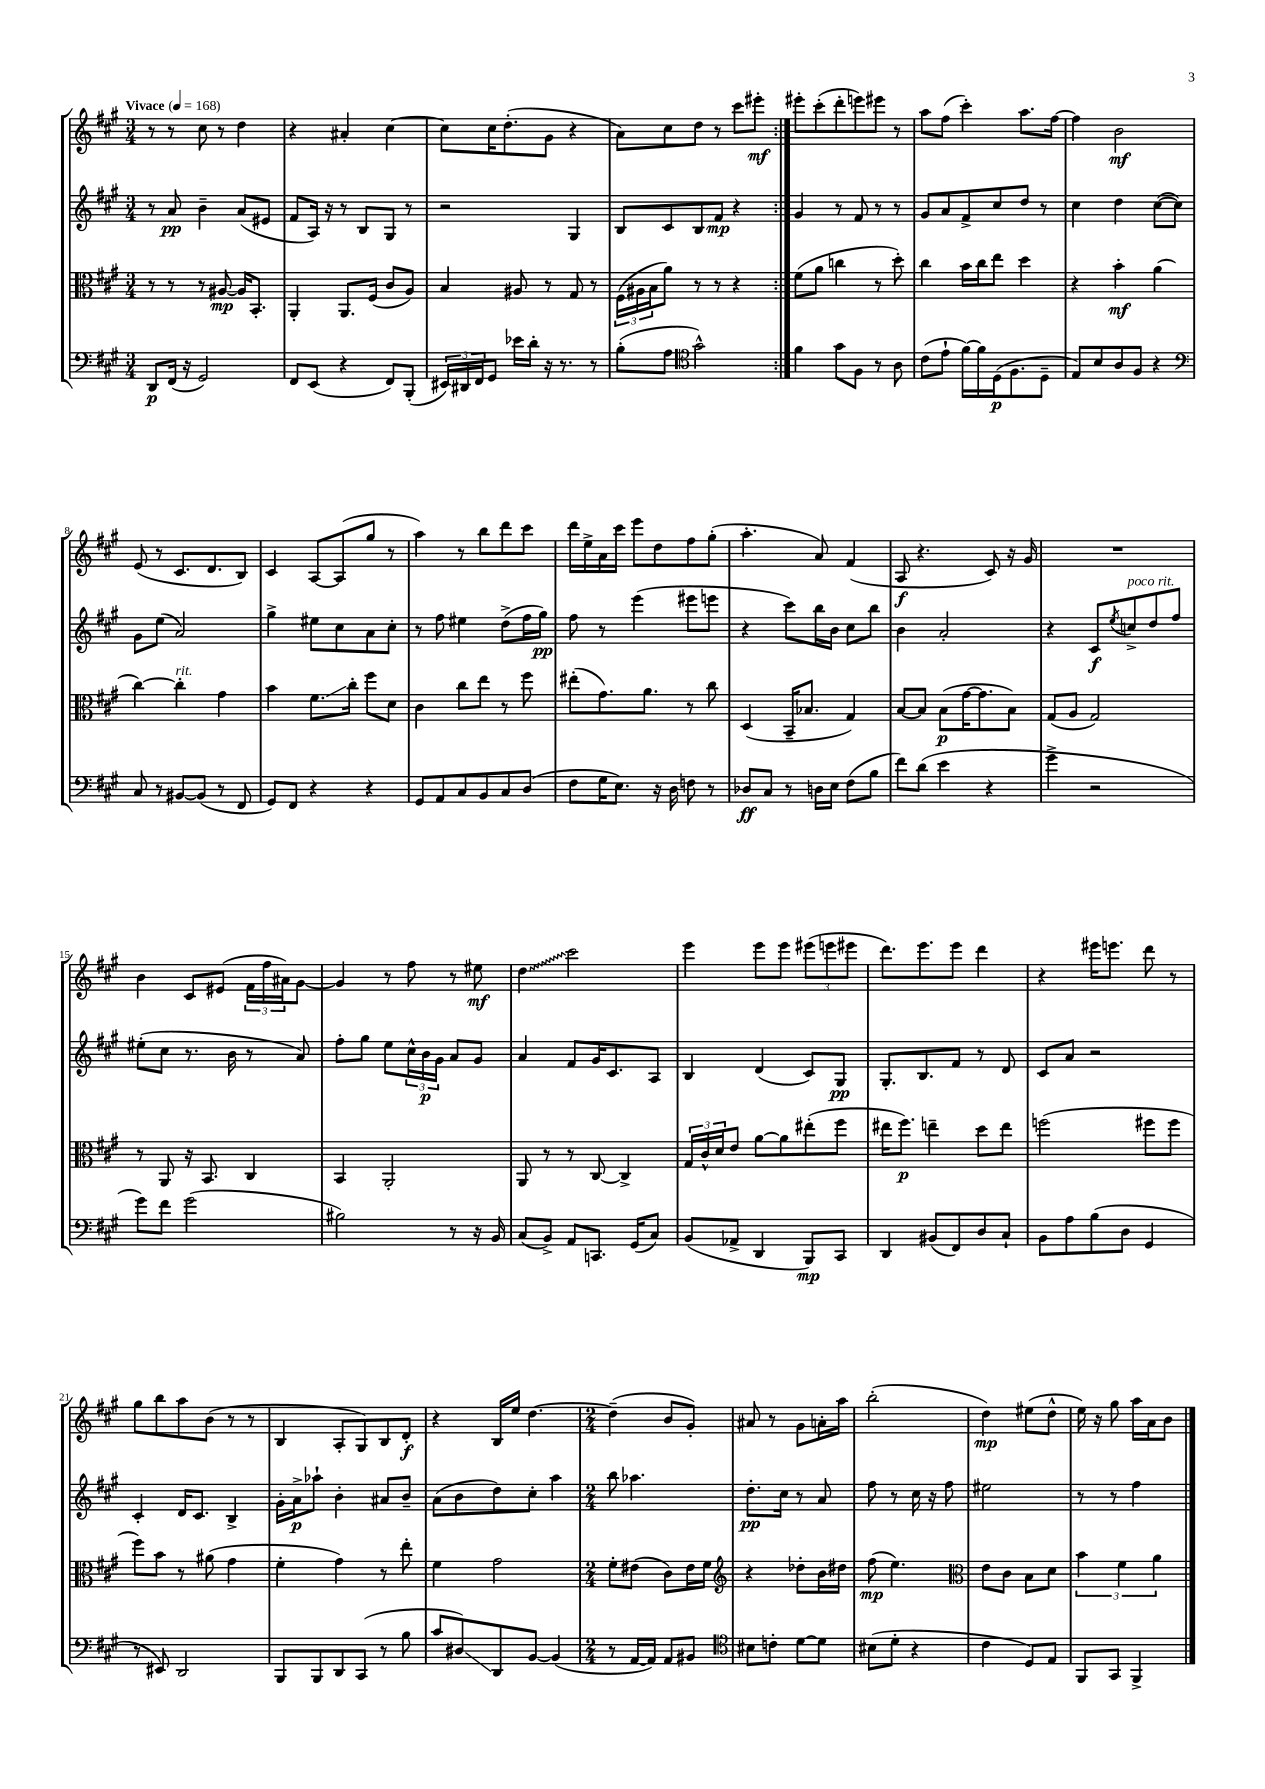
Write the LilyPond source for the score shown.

<<
\new StaffGroup <<
\new Staff = "s0" {
    \clef treble \key a \major \numericTimeSignature \time 3/4 \tempo "Vivace" 4 = 168
    \repeat volta 2 { r8 r8 cis''8 r8 d''4 |
    r4 ais'4-. cis''4~ |
    cis''8 cis''16 d''8.-.( gis'8 r4 |
    a'8) cis''8 d''8 r8 cis'''8 eis'''8-.\mf | }
    eis'''8-. cis'''8-.( d'''8-. e'''8) eis'''8 r8 |
    a''8 fis''8( cis'''4-.) a''8. fis''16~ |
    fis''4 b'2\mf |
    e'8( r8 cis'8. d'8. b8) |
    cis'4 a8~ a8( gis''8 r8 |
    a''4) r8 b''8 d'''8 cis'''8 |
    d'''16 e''16-> a'16 cis'''16 e'''8 d''8 fis''8 gis''8-.( |
    a''4.-. a'8) fis'4( |
    a8\f r4. cis'8) r16 gis'16 |
    R2. |
    b'4 cis'8 eis'8( \tuplet 3/2 { fis'16 fis''16 ais'16) } gis'8~ |
    gis'4 r8 fis''8 r8 eis''8\mf |
    \once \override Glissando.style = #'zigzag d''4\glissando cis'''2 |
    e'''4 e'''8 e'''8 \tuplet 3/2 { eis'''8( e'''8 eis'''8 } |
    d'''8.) e'''8. e'''8 d'''4 |
    r4 eis'''16 e'''8. d'''8 r8 |
    gis''8 b''8 a''8 b'8( r8 r8 |
    b4 a8-. gis8) b8 d'8-.\f |
    r4 b16 e''16 d''4.~ |
    \numericTimeSignature \time 2/4 d''4--( b'8 gis'8-.) |
    ais'8 r8 gis'8 a'16-. a''16 |
    b''2-.( |
    d''4\mp) eis''8( d''8-^ |
    e''16) r16 gis''8 a''16 a'16 b'8 \bar "|." |
}
\new Staff = "s1" {
    \clef treble \key a \major \numericTimeSignature \time 3/4
    \repeat volta 2 { r8 a'8\pp b'4-- a'8( eis'8 |
    fis'8 a16) r16 r8 b8 gis8 r8 |
    r2 gis4 |
    b8 cis'8 b8 fis'8\mp r4 | }
    gis'4 r8 fis'8 r8 r8 |
    gis'8 a'8 fis'8-> cis''8 d''8 r8 |
    cis''4 d''4 cis''8~( cis''8) |
    gis'8 e''8( a'2) |
    gis''4-> eis''8 cis''8 a'8 cis''8-. |
    r8 fis''8 eis''4 d''8->( fis''16 gis''16\pp) |
    fis''8 r8 e'''4( eis'''8 e'''8 |
    r4 cis'''8) b''16 b'16 cis''8 b''8 |
    b'4 a'2-. |
    r4 cis'8\f \acciaccatura { e''8 } c''8->^\markup { \italic "poco rit." } d''8 fis''8 |
    eis''8-.( cis''8 r8. b'16 r8 a'8) |
    fis''8-. gis''8 e''8 \tuplet 3/2 { cis''16-^ b'16\p gis'16 } a'8 gis'8 |
    a'4 fis'8 gis'16 cis'8. a8 |
    b4 d'4( cis'8) gis8\pp |
    gis8.-. b8. fis'8 r8 d'8 |
    cis'8 a'8 r2 |
    cis'4-. d'16 cis'8. b4-> |
    gis'16-. a'16->\p aes''8-! b'4-. ais'8 b'8-- |
    a'8( b'8 d''8) cis''8-. a''4 |
    \numericTimeSignature \time 2/4 b''8 aes''4. |
    d''8.-.\pp cis''16 r8 a'8 |
    fis''8 r8 cis''16 r16 fis''8 |
    eis''2 |
    r8 r8 fis''4 \bar "|." |
}
\new Staff = "s2" {
    \clef alto \key a \major \numericTimeSignature \time 3/4
    \repeat volta 2 { r8 r8 r8 ais8~\mp ais16 b,8.-. |
    a,4-. a,8. fis16( cis'8 a8) |
    b4 ais8 r8 gis8 r8 |
    \tuplet 3/2 { fis16( ais16 b16 } a'8) r8 r8 r4 | }
    fis'8( a'8 c''4 r8 d''8-.) |
    cis''4 b'16 cis''16 e''8 d''4 |
    r4 b'4-.\mf a'4( |
    cis''4~) cis''4-.^\markup { \italic "rit." } gis'4 |
    b'4 fis'8.\glissando cis''16-. fis''8 d'8 |
    cis'4 cis''8 e''8 r8 fis''8 |
    eis''8-.( gis'8.) a'8. r8 cis''8 |
    d4( b,16-- bes8. gis4) |
    b8~ b8 b8\p( gis'16~ gis'8. b8) |
    gis8( a8 gis2) |
    r8 a,8 r16 b,8. cis4 |
    b,4 a,2-. |
    a,8 r8 r8 cis8~ cis4-> |
    \tuplet 3/2 { gis16 cis'16-^ d'16 } e'8 a'8~ a'8 eis''8-.( fis''8 |
    eis''16 fis''8.\p) e''4-- d''8 e''8 |
    f''2( fis''8 fis''8 |
    fis''8) b'8 r8 ais'8( gis'4 |
    fis'4-. gis'4) r8 e''8-. |
    fis'4 gis'2 |
    \numericTimeSignature \time 2/4 fis'8-. eis'8( cis'8) eis'16 fis'16 |
    \clef treble r4 des''8-. b'16 dis''16 |
    fis''8\mp( e''4.) |
    \clef alto e'8 cis'8 b8 d'8 |
    \tuplet 3/2 { b'4 fis'4 a'4 } \bar "|." |
}
\new Staff = "s3" {
    \clef bass \key a \major \numericTimeSignature \time 3/4
    \repeat volta 2 { d,8\p fis,16( r16 gis,2) |
    fis,8 e,8( r4 fis,8) b,,8-.( |
    \tuplet 3/2 { eis,16) dis,16 fis,16 } gis,8 ees'16 d'16-. r16 r8. r8 |
    b8-.( a8 \clef tenor gis'2-^) | }
    fis'4 gis'8 fis8 r8 a8 |
    cis'8( e'8-! fis'16~) fis'16 d16\p( fis8. d8-- |
    e8) b8 a8 fis8 r4 |
    \clef bass cis8 r8 bis,8~ bis,8( r8 fis,8 |
    gis,8) fis,8 r4 r4 |
    gis,8 a,8 cis8 b,8 cis8 d8( |
    fis8 gis16 e8.) r16 d16 f8 r8 |
    des8\ff cis8 r8 d16 e16 fis8( b8 |
    fis'8) d'8( e'4 r4 |
    gis'4-> r2 |
    gis'8) fis'8 gis'2( |
    bis2) r8 r16 b,16 |
    cis8( b,8->) a,8 c,8. gis,16( cis8) |
    b,8( aes,8-> d,4 b,,8\mp) cis,8 |
    d,4 bis,8( fis,8) d8 cis8-! |
    b,8 a8 b8( d8 gis,4 |
    r8 eis,8) d,2 |
    b,,8 b,,8 d,8 cis,8( r8 b8 |
    cis'8 dis8\glissando) d,8 b,8~ b,4( |
    \numericTimeSignature \time 2/4 r8 a,16~ a,16) a,8 bis,8 |
    \clef tenor bis8 c'8-. d'8~ d'8 |
    bis8( d'8-. r4 |
    cis'4 d8) e8 |
    fis,8 gis,8 fis,4-> \bar "|." |
}
>>
>>
